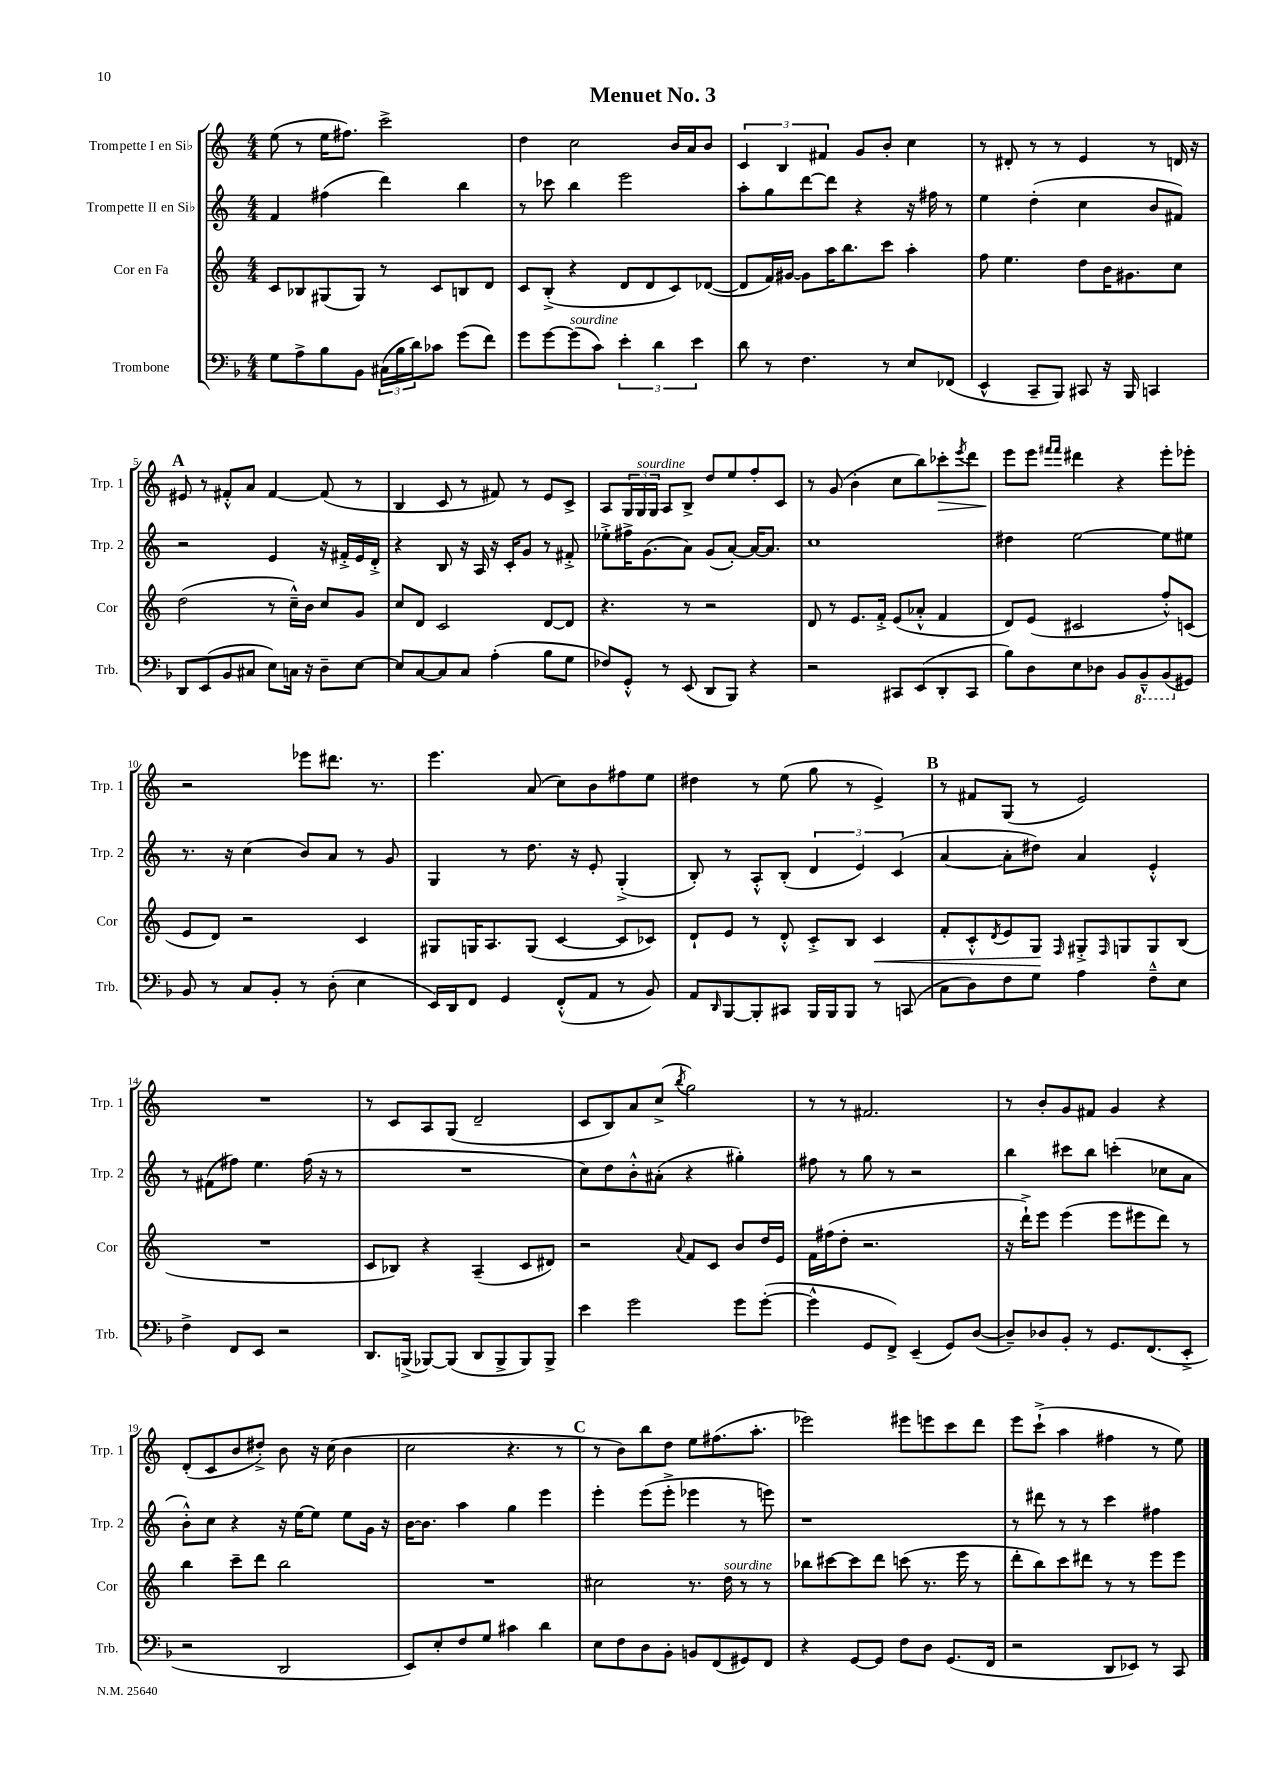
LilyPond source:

\header { title = "Menuet No. 3" }
<<
\new StaffGroup <<
\new Staff = "s0" \with { instrumentName = "Trompette I en Sib" shortInstrumentName = "Trp. 1" } {
    \clef treble \key c \major \numericTimeSignature \time 4/4
    e''8( r8 e''16 fis''8.) c'''2-> |
    d''4 c''2 b'16 a'16 b'8 |
    \tuplet 3/2 { c'4 b4 fis'4 } g'8 b'8-. c''4 |
    r8 dis'8-. r8 r8 e'4 r8 d'16 r16 |
    \mark \markup { \bold "A" } eis'8 r8 fis'8-.-^ a'8 fis'4~ fis'8( r8 |
    b4 c'8 r8 fis'8) r8 e'8 c'8-> |
    a8 \tuplet 3/2 { g16 g16^\markup { \italic "sourdine" } g16 } a8 b8-> d''8 e''8 f''8-. c'8 |
    r8 g'8( b'4-. c''8 b''8) ces'''8-.\> \acciaccatura { e'''8 } d'''8 |
    e'''8\! e'''8 \grace { fis'''16 fis'''16 } dis'''4 r4 e'''8-. ees'''8-. |
    r2 ees'''8 dis'''8. r8. |
    e'''4. a'8( c''8) b'8 fis''8 e''8 |
    dis''4 r8 e''8( g''8 r8 e'4->) |
    \mark \markup { \bold "B" } r8 fis'8 g8( r8 e'2) |
    R1 |
    r8 c'8 a8 g8( d'2-- |
    c'8 b8) a'8 c''8->( \acciaccatura { b''8 } g''2) |
    r8 r8 fis'2. |
    r8 b'8-. g'8 fis'8 g'4 r4 |
    d'8-.( c'8 b'8 dis''8-.->) b'8 r16 c''16( b'4 |
    c''2 r4. r8 |
    \mark \markup { \bold "C" } r8 b'8) b''8 d''8 e''8 fis''8.( a''8.-. |
    ees'''2) eis'''8 e'''8 c'''8 d'''8 |
    e'''8 c'''8-!->( a''4 fis''4 r8 e''8) \bar "|." |
}
\new Staff = "s1" \with { instrumentName = "Trompette II en Sib" shortInstrumentName = "Trp. 2" } {
    \clef treble \key c \major \numericTimeSignature \time 4/4
    f'4 fis''4( d'''4) b''4 |
    r8 ces'''8 b''4 e'''2 |
    a''8-. g''8 d'''8~ d'''8 r4 r16 fis''16 r8 |
    e''4 d''4-.( c''4 b'8 fis'8) |
    \mark \markup { \bold "A" } r2 e'4 r16 fis'16-.-> e'16 d'16-.-> |
    r4 b8 r16 a16 r16 c'16-. g'8 r8 fis'8-.-> |
    ees''8-.-> fis''16-> g'8.( a'8) g'8( a'8~-.) a'16~ a'8. |
    c''1 |
    dis''4 e''2~ e''8 eis''8 |
    r8. r16 c''4( b'8) a'8 r8 g'8 |
    g4 r8 d''8. r16 e'8-. g4-.->( |
    b8-.) r8 a8-.-^ b8-.( \tuplet 3/2 { d'4 e'4) c'4( } |
    \mark \markup { \bold "B" } a'4~ a'8-. dis''8) a'4 e'4-.-^ |
    r8 fis'8( fis''8) e''4. fis''16( r16 r8 |
    R1 |
    c''8) d''8 b'8-.-^ ais'8-.( r4 gis''4-.) |
    fis''8 r8 g''8 r8 r2 |
    b''4 cis'''8 b''8 c'''4-.( ces''8 a'8 |
    b'8-.-^) c''8 r4 r16 e''16~ e''8 e''8 g'16 r16 |
    b'16~ b'8. a''4 g''4 e'''4 |
    \mark \markup { \bold "C" } e'''4-. e'''8( e'''8-.-> ees'''4 r8 e'''8) |
    r1 |
    r8 dis'''8 r8 r8 c'''4 fis''4 \bar "|." |
}
\new Staff = "s2" \with { instrumentName = "Cor en Fa" shortInstrumentName = "Cor" } {
    \clef treble \key c \major \numericTimeSignature \time 4/4
    c'8 bes8 gis8( gis8) r8 c'8 b8 d'8 |
    c'8 b8-.->( r4 d'8 d'8 c'8) des'8~( |
    des'8 f'16) gis'16~ gis'8 a''16 b''8. c'''8 a''4-. |
    f''8 e''4. d''8 b'16 gis'8. c''8 |
    \mark \markup { \bold "A" } d''2( r8 c''16---^) b'16 c''8 g'8 |
    c''8 d'8 c'2 d'8~ d'8 |
    r4. r8 r2 |
    d'8 r8 e'8. f'16-.-> e'8( aes'8-.-^ f'4 |
    d'8) e'8( cis'2 f''8-.-^) c'8( |
    e'8 d'8) r2 c'4 |
    gis8 g16 a8. g8( c'4~ c'8 ces'8) |
    d'8-! e'8 r8 d'8-.-^ c'8-.-> b8 c'4\< |
    \mark \markup { \bold "B" } f'8-. c'8-.-^ \acciaccatura { d'8 } e'8 g8\! \grace { f16 } gis8-.-> \grace { f16 } g8 g8 b8( |
    R1 |
    c'8 bes8) r4 a4--( c'8 dis'8) |
    r2 \appoggiatura { a'8 } f'8 c'8 b'8 d''16 e'16 |
    f'16 fis''16( d''8-. r2. |
    r16 d'''16-!->) e'''8 e'''4( e'''8 eis'''8 d'''8) r8 |
    b''4 c'''8-- d'''8 b''2 |
    R1 |
    \mark \markup { \bold "C" } cis''2 r8. d''16^\markup { \italic "sourdine" } r8 r8 |
    bes''8 cis'''8~ cis'''8 d'''8 c'''8( r8. e'''16 r8 |
    d'''8-. b''8) c'''8 dis'''8 r8 r8 e'''8 e'''8 \bar "|." |
}
\new Staff = "s3" \with { instrumentName = "Trombone" shortInstrumentName = "Trb." } {
    \clef bass \key f \major \numericTimeSignature \time 4/4
    g8 a8-> bes8 bes,8 \tuplet 3/2 { cis16( bes16 d'16) } ces'8 g'8( f'8) |
    g'8 g'8~ g'8^\markup { \italic "sourdine" }( c'8) \tuplet 3/2 { e'4-. d'4 e'4 } |
    d'8 r8 f4. r8 e8 fes,8( |
    e,4-^ c,8-- bes,,8) cis,8 r16 bes,,16 c,4 |
    \mark \markup { \bold "A" } d,8 e,8( bes,8 cis8 e8) c16 r16 d8-- e8~ |
    e8 c8~ c8 c8 a4-.( bes8 g8 |
    fes8) g,8-.-^ r8 e,8( d,8 bes,,8) r4 |
    r2 cis,8 e,8( d,8-. cis,8 |
    bes8) d8 e8 des8 bes,8 \ottava #-1 bes,,8---^ bes,,8( \ottava #0 gis,8) |
    bes,8 r8 c8 bes,8-. r8 d8-.( e4 |
    e,16) d,16 f,8 g,4 f,8-.-^( a,8 r8 bes,8) |
    a,8 \grace { d,16 } bes,,8~ bes,,8-. cis,8 bes,,16 bes,,16 bes,,8 r8 c,8( |
    \mark \markup { \bold "B" } c8 d8) f8 g8 a4 f8---^ e8 |
    f4-> f,8 e,8 r2 |
    d,8. b,,16->( bes,,8~) bes,,8( d,8 bes,,8-> bes,,8) bes,,8-> |
    e'4 g'2 g'8 g'8~-.( |
    g'4-^ g,8 f,8->) e,4--( g,8) d8~( |
    d8--) des8 bes,8-. r8 g,8. f,8.( e,8-.-> |
    r2 d,2 |
    e,8) e8-. f8 g8 cis'4 d'4 |
    \mark \markup { \bold "C" } e8 f8 d8 bes,8-. b,8 f,8( gis,8) f,8 |
    r4 g,8~ g,8 f8 d8 g,8.( f,16 |
    r2 d,8 ees,8) r8 c,8 \bar "|." |
}
>>
>>
